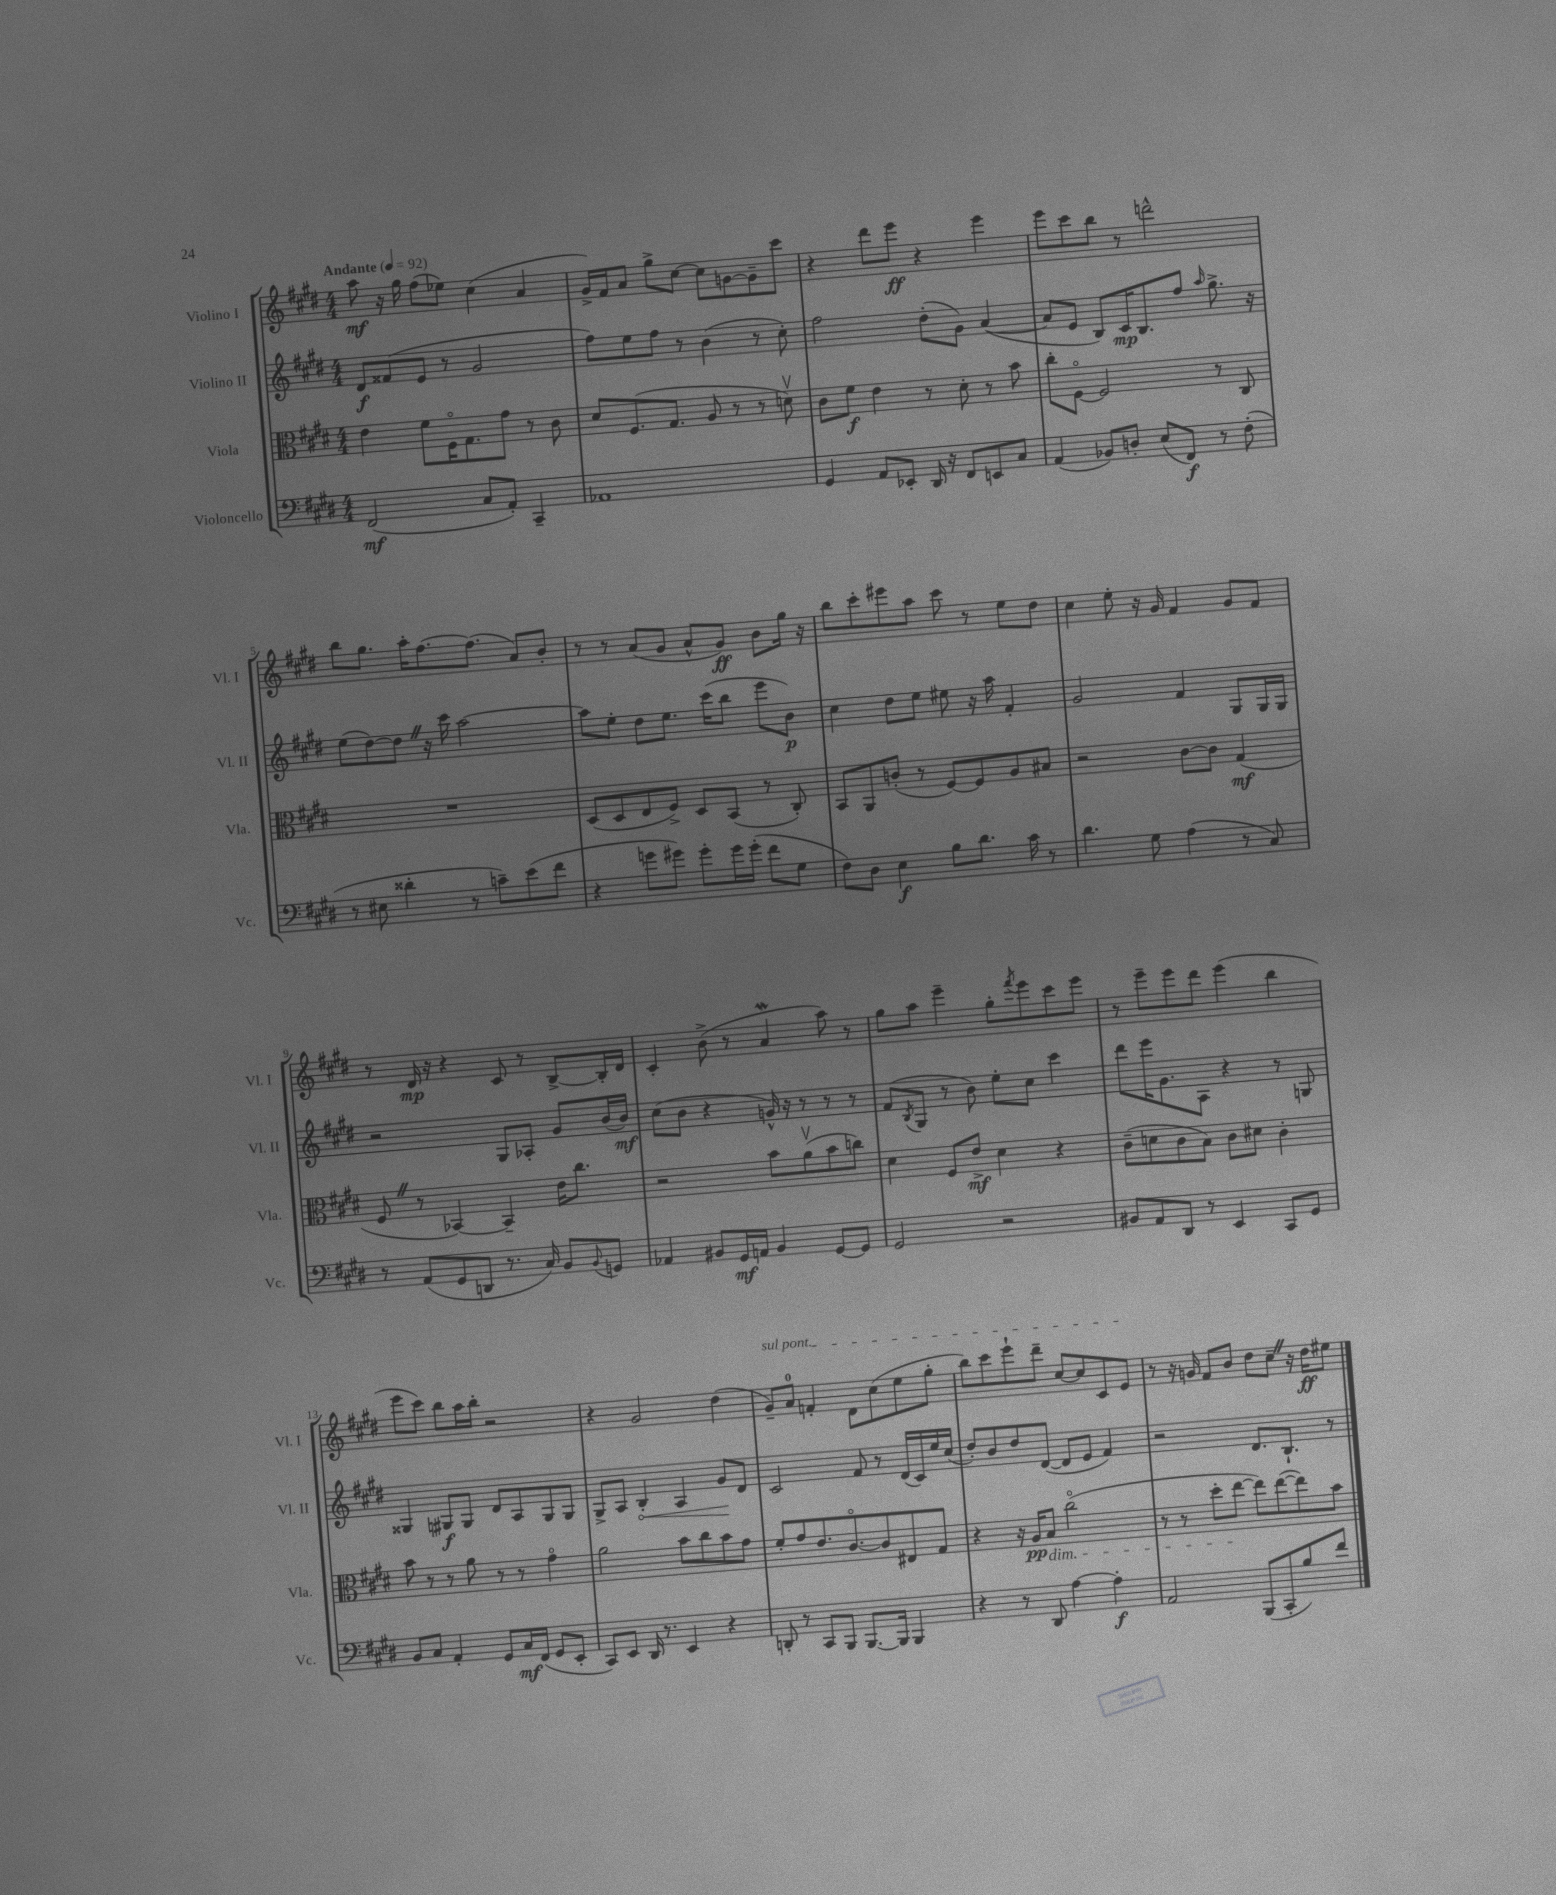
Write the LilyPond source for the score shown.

<<
\new StaffGroup <<
\new Staff = "s0" \with { instrumentName = "Violino I" shortInstrumentName = "Vl. I" } {
    \clef treble \key e \major \numericTimeSignature \time 4/4 \tempo "Andante" 4 = 92
    a''8\mf r16 gis''16 fis''8( ees''8) cis''4( a'4 |
    gis'16->) fis'16 a'8 gis''8-> cis''8~ cis''8 g'8~ g'8-- cis'''8 |
    r4 dis'''8 e'''8\ff r4 e'''4 |
    e'''8 cis'''8 b''8 r8 d'''2-^ |
    b''8 gis''8. a''16-. fis''8.~ fis''8.( a'8) b'8-. |
    r8 r8 a'8( gis'8 a'8-^ gis'8\ff) b'8 gis''16 r16 |
    b''8 cis'''8-. eis'''8 a''8 cis'''8 r8 e''8 dis''8 |
    cis''4 e''8-. r16 gis'16 fis'4 gis'8 fis'8 |
    r8 dis'16\mp r16 r4 cis'8 r8 b8~-> b16-. dis'16 |
    cis'4-. b'8->( r8 a'4\mordent a''8) r8 |
    gis''8 a''8 e'''4-- gis''8-. \acciaccatura { fis'''8 } e'''8 cis'''8 e'''8 |
    r8 e'''8-- e'''8 dis'''8 e'''4( b''4 |
    e'''8 cis'''8) b''8 a''16 b''16-. r2 |
    r4 gis'2 dis''4( |
    \once \override TextSpanner.bound-details.left.text = \markup { \italic "sul pont." } gis'8--\startTextSpan) a'8-0 f'4-. dis'8 cis''8( e''8 gis''8-. |
    b''8) cis'''8 e'''8-! dis'''8-- cis''8~ cis''8 cis'8 e'8\stopTextSpan |
    r8 r16 g'16 fis'8 b'8 dis''8 cis''8-- \once \override BreathingSign.text = \markup { \musicglyph "scripts.caesura.straight" } \breathe r16 dis''16\ff eis''8 \bar "|." |
}
\new Staff = "s1" \with { instrumentName = "Violino II" shortInstrumentName = "Vl. II" } {
    \clef treble \key e \major \numericTimeSignature \time 4/4
    dis'8\f fisis'8( e'8 r8 gis'2 |
    fis''8) e''8 fis''8 r8 b'4( r8 cis''8-.) |
    fis''2 dis''8-.( gis'8) a'4~( |
    a'8 e'8 b8) cis'16\mp b8. fis''8 \grace { a''16 } gis''8.-> r16 |
    e''8( dis''8~) dis''8 \once \override BreathingSign.text = \markup { \musicglyph "scripts.caesura.straight" } \breathe r16 cis'''16 a''2~ |
    a''8 e''8-. dis''8 e''8. cis'''16( b''8 e'''8 b'8\p) |
    cis''4 dis''8 e''8 eis''8 r16 a''16 fis'4-. |
    gis'2 fis'4 gis8 gis16 gis16 |
    r2 gis8 aes8-. gis'8 b'16( b'16\mf) |
    cis''8( b'8 r4 g'16-^) r16 r8 r8 r8 |
    fis'8( \acciaccatura { b8 } gis8 r8 b'8) e''8-. cis''8 cis'''4 |
    dis'''8 e'''16 gis'8. a8 r4 r8 g8 |
    gisis4 gis8\f gis8 dis'8 a8 gis8 gis8 |
    gis8-> a8 \once \override Hairpin.circled-tip = ##t b4-.\< a4 gis'8\! dis'8 |
    cis'2 fis'8 r8 dis'16( cis'16) e''16 cis''16( |
    dis''8-.) b'8 dis''8 dis'8~( dis'8 e'8 fis'4) |
    r2 dis'8. b8.-! r8 \bar "|." |
}
\new Staff = "s2" \with { instrumentName = "Viola" shortInstrumentName = "Vla." } {
    \clef alto \key e \major \numericTimeSignature \time 4/4
    e'4 fis'8 fis16\flageolet gis8. gis'8 r8 cis'8 |
    dis'8 fis8.( gis8. a8 r8 r8 d'8\upbow) |
    cis'8 fis'8\f e'4 r8 dis'8-. r8 b'8 |
    cis''8-. fis8~\flageolet fis2 r8 cis8 |
    R1 |
    dis8( dis8 e8 fis8->) dis8 b,8( r8 cis8-.) |
    b,8 a,8 c'8-.( r8 fis8~) fis8 a8 bis8 |
    r2 cis'8~ cis'8 gis4\mf( |
    fis8 \once \override BreathingSign.text = \markup { \musicglyph "scripts.caesura.straight" } \breathe r8 bes,4~) bes,4-- e'16 cis''8. |
    r2 b'8 a'8\upbow( b'8 c''8) |
    dis'4 fis8 e'8->\mf dis'4 r4 |
    cis'8--( d'8 cis'8 b8) cis'8 dis'8 cis'4-. |
    b'8 r8 r8 a'8 r8 r8 gis'4\flageolet |
    a'2 b'8 cis''8 b'8 gis'8 |
    fis'8-. gis'8 e'8. cis'8.~\flageolet cis'8 eis8 gis8 |
    r4 r16 a16\pp b8\dim cis''2\flageolet( |
    r8 r8 dis''8-. e''8~\! e''8) e''8~( e''8) b'8 \bar "|." |
}
\new Staff = "s3" \with { instrumentName = "Violoncello" shortInstrumentName = "Vc." } {
    \clef bass \key e \major \numericTimeSignature \time 4/4
    fis,2\mf( cis8 a,8-.) cis,4-- |
    aes,1 |
    gis,4 a,8 ees,8-. dis,16 r16 fis,8 e,8 cis8 |
    a,4( bes,8) d8-. e8( fis,8\f) r8 fis8-.( |
    r8 eis8 disis'4-. r8 c'8--) e'8( fis'8 |
    r4 g'8 gis'8) gis'8-. gis'16 gis'16-.( fis'8 gis8 |
    fis8) dis8 e4\f b8 dis'8. cis'16 r8 |
    dis'4. gis8 a4( r8 cis8) |
    r8 a,8( gis,8 d,8 r8. cis16) b,8 \appoggiatura { b,8 } g,8 |
    aes,4 bis,8 gis,16\mf a,16 bis,4 gis,8~ gis,8 |
    gis,2 r2 |
    bis,8 a,8 dis,8 r8 e,4 cis,8 gis,8 |
    b,8 cis8 a,4-. gis,8 cis16\mf fis,16( gis,8 e,8-. |
    cis,8) e,8 dis,16 r8. e,4 r4 |
    d,8-. r8 cis,8 b,,8 b,,8.~ b,,16 b,,4 |
    r4 r8 dis,8 a4~ a4-.\f |
    a,2 b,,8( cis,8-. b8) fis'8 \bar "|." |
}
>>
>>
